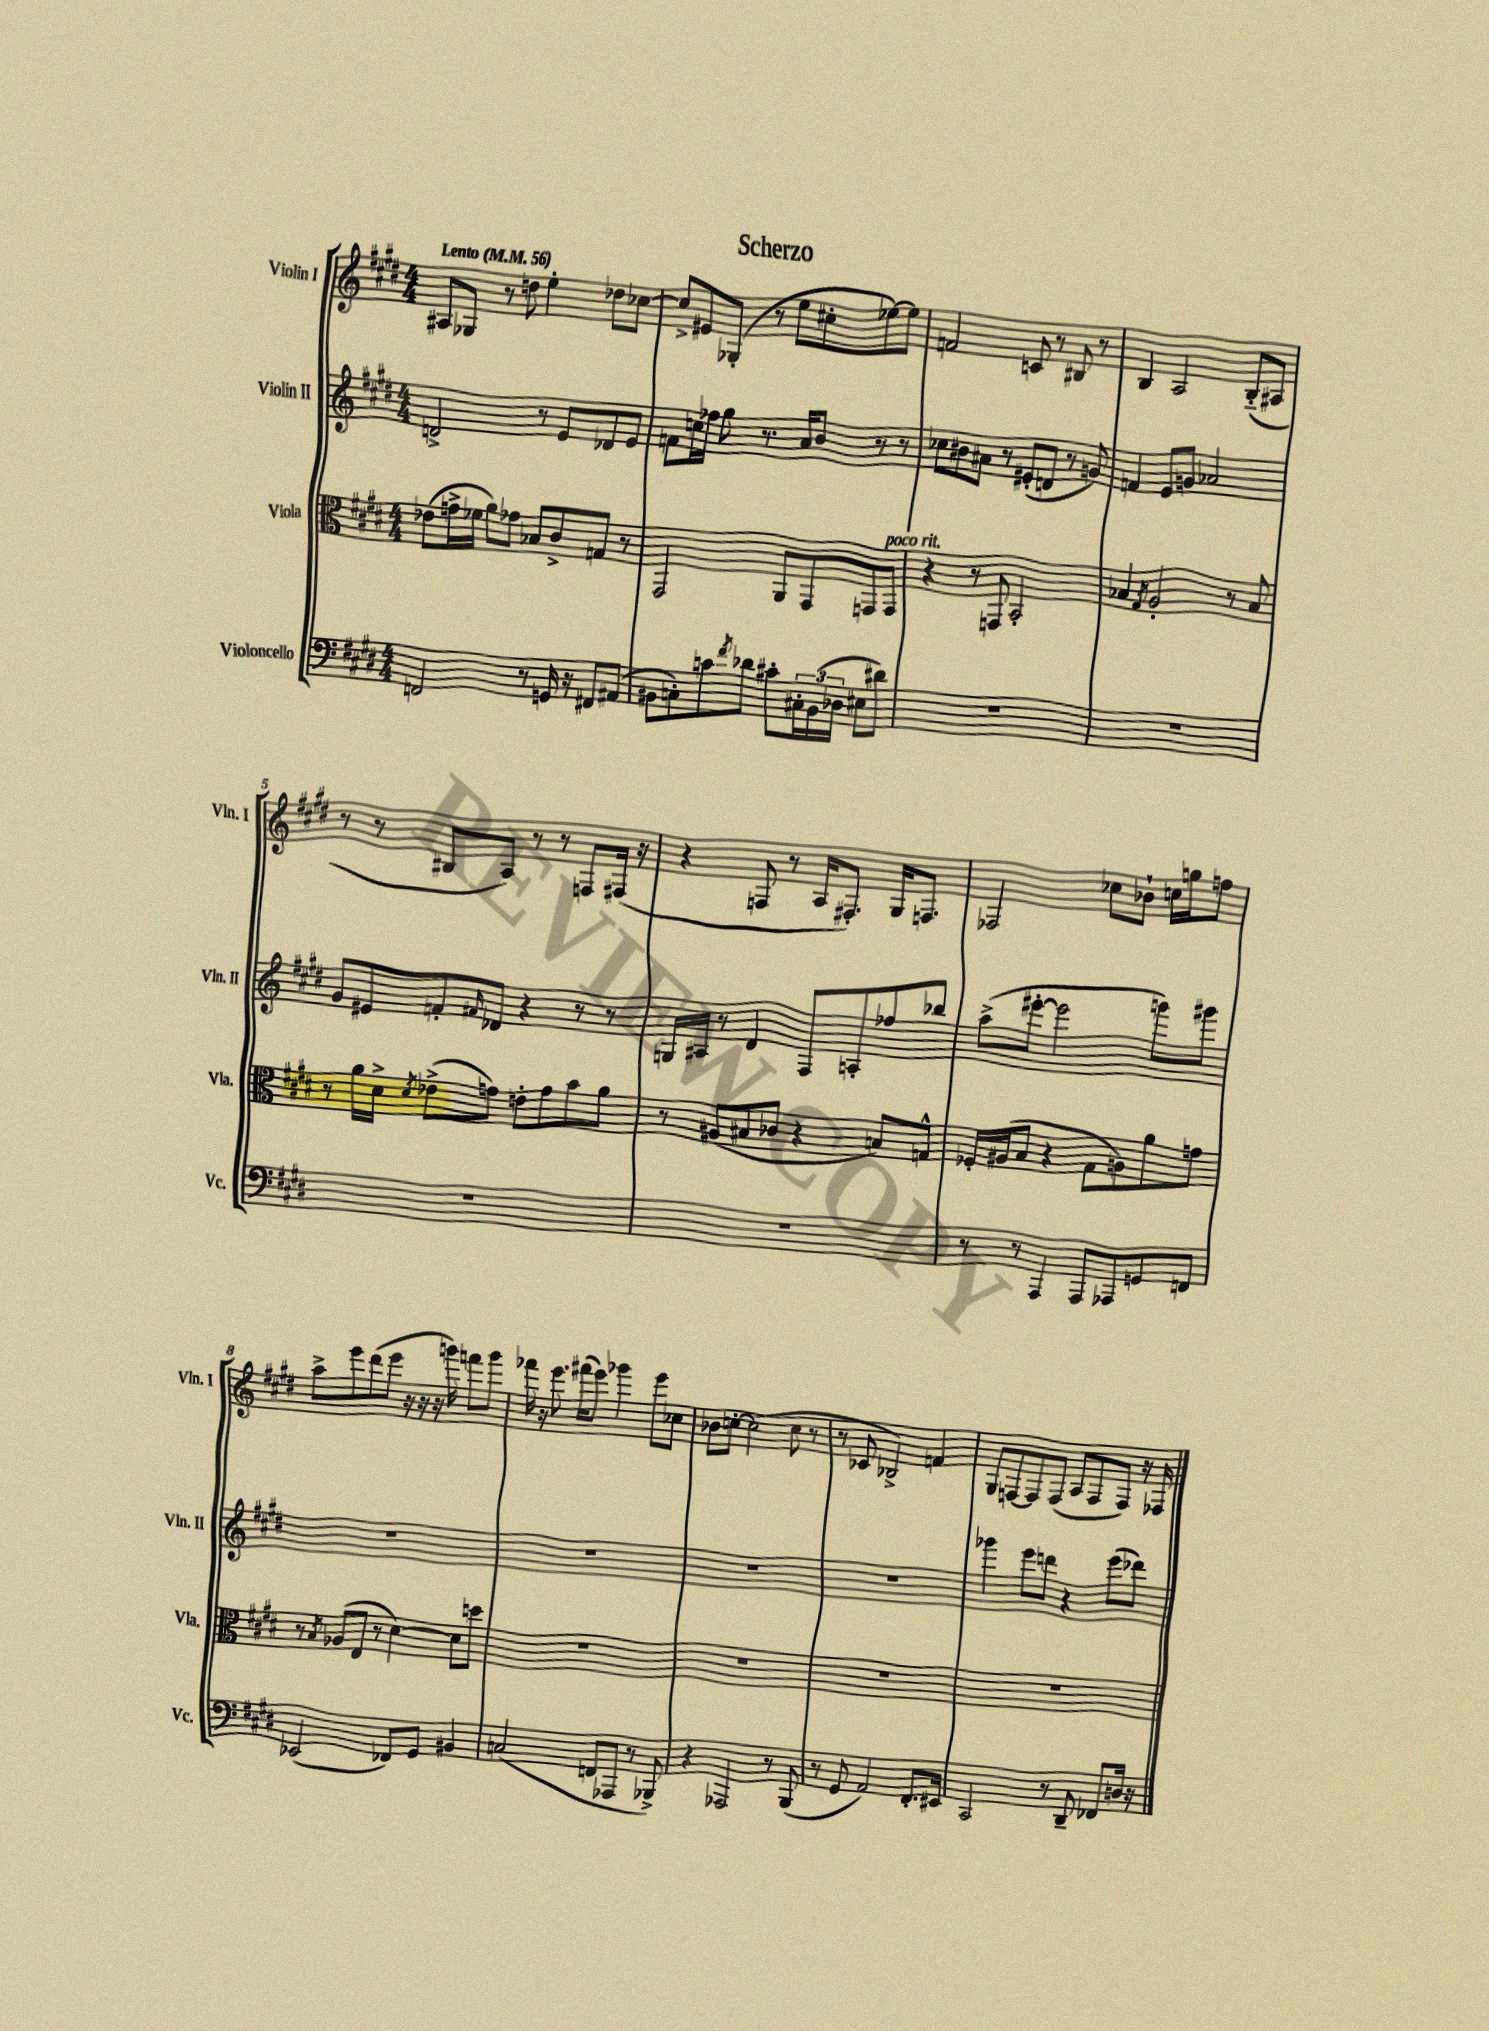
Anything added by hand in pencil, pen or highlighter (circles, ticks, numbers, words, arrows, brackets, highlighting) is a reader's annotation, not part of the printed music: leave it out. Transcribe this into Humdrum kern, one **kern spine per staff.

**kern	**kern	**kern	**kern
*staff4	*staff3	*staff2	*staff1
*clefF4	*clefC3	*clefG2	*clefG2
*k[f#c#g#d#]	*k[f#c#g#d#]	*k[f#c#g#d#]	*k[f#c#g#d#]
*M4/4	*M4/4	*M4/4	*M4/4
*MM56	*MM56	*MM56	*MM56
2FF	(8e-	2d^	8A#
.	16g^	.	8G-
.	16f-	.	.
.	8a)	.	8r
.	8g-	.	8dd
8r	8B-	8r	4ee'
16GG	8c#^	8e	.
16r	.	.	.
8FF#	8G	8d-	8dd-
(8AA#	8r	8e	[8cc-
=	=	=	=
8BB#	2GG#	8f	8cc-^]
8C')	.	16cc	8e#
.	.	16ff-	.
8c	.	8gg#	(8G-'
8qf#	.	.	.
8d-	.	8.r	8r
8c#'	8AA	.	8ee
.	.	16a	.
24C#'	8GG#	8b	8cc#'
(24BB#	.	.	.
24D-	.	.	.
8E#	8GG	8r	[8ee-)
8d#)	8GG	8r	8ee-]
=	=	=	=
1r	4r	8cc-	2f
.	.	8b#	.
.	8r	8a#	.
.	8GG	8r	.
.	2BB'	(8e#'	8c
.	.	8d	8r
.	.	8r	8B#
.	.	8g)	8r
=	=	=	=
1r	4B-	4f	4B
.	8qG#	.	.
.	2A'	8e	2A
.	.	8g	.
.	.	2a-	.
.	8r	.	(8B'~
.	8B-	.	8A#
=	=	=	=
1r	8r	8g#	8r
.	16a	8e#	8r
.	16d#^	.	.
.	8qd#	.	.
.	(8e-^	8f'	8B#
.	.	16qqf#	.
.	8g)	8d-	8A)
.	8e'	4r	8r
.	8g	.	8r
.	8b	8r	8F
.	8a	8r	(16F#
.	.	.	16r
=	=	=	=
1r	8r	16G	4r
.	.	16A#	.
.	(8A#	8r	.
.	8B#	4d#	8F
.	8c-	.	8r
.	4r	8F#	16A
.	.	.	8.F#')
.	.	8A'	.
.	8B)	8ff-	16G#
.	.	.	8.F
.	8G^^	8bb-	.
=	=	=	=
8r	16F-'	(8aa^	2F-
.	(16A#	.	.
8r	8B	[8eee#'	.
4AAA	4r	2eee#]	.
8AAA	8G#	.	8cc-
8AAA-	8A)	.	8b-`
8GG	8a	8ggg)	16cc
.	.	.	16gg
8FF	8g	8ggg#	8ff
=	=	=	=
(2EE-	8r	1r	8aa^
.	8qB	.	.
.	(8A-	.	8eee
.	8E	.	(8ddd#
.	8r	.	8eee
8FF-)	[4d#)	.	16r
.	.	.	16r
8GG#	.	.	16r
.	.	.	16ggg)
4BB#	8d#]	.	8fff
.	8dd	.	8ggg
=	=	=	=
(2C	1r	1r	16fff-
.	.	.	16r
.	.	.	8.eee
.	.	.	(16fff#
.	.	.	8eee)
8FF	.	.	4ggg-
8AAA-	.	.	.
8r	.	.	8eee
8BBB-^)	.	.	8cc-
=	=	=	=
4r	1r	1r	8b-
.	.	.	[8cc'
2AAA-	.	.	(2cc]
8r	.	.	8cc
(8BBB	.	.	8r
=	=	=	=
8r	1r	1r	8r
8GG#	.	.	8c-
2AA)	.	.	2B-^)
8.FF#'	.	.	4f
16EE#	.	.	.
=	=	=	=
2CC#	1r	4ggg-	8G#
.	.	.	[8F
.	.	8eee	8F]
.	.	8ddd	(8F
8r	.	4r	8A
8DD#~	.	.	8F
8FF-	.	(8eee	8F)
16D	.	8ddd-)	16r
16r	.	.	16F-
==	==	==	==
*-	*-	*-	*-
